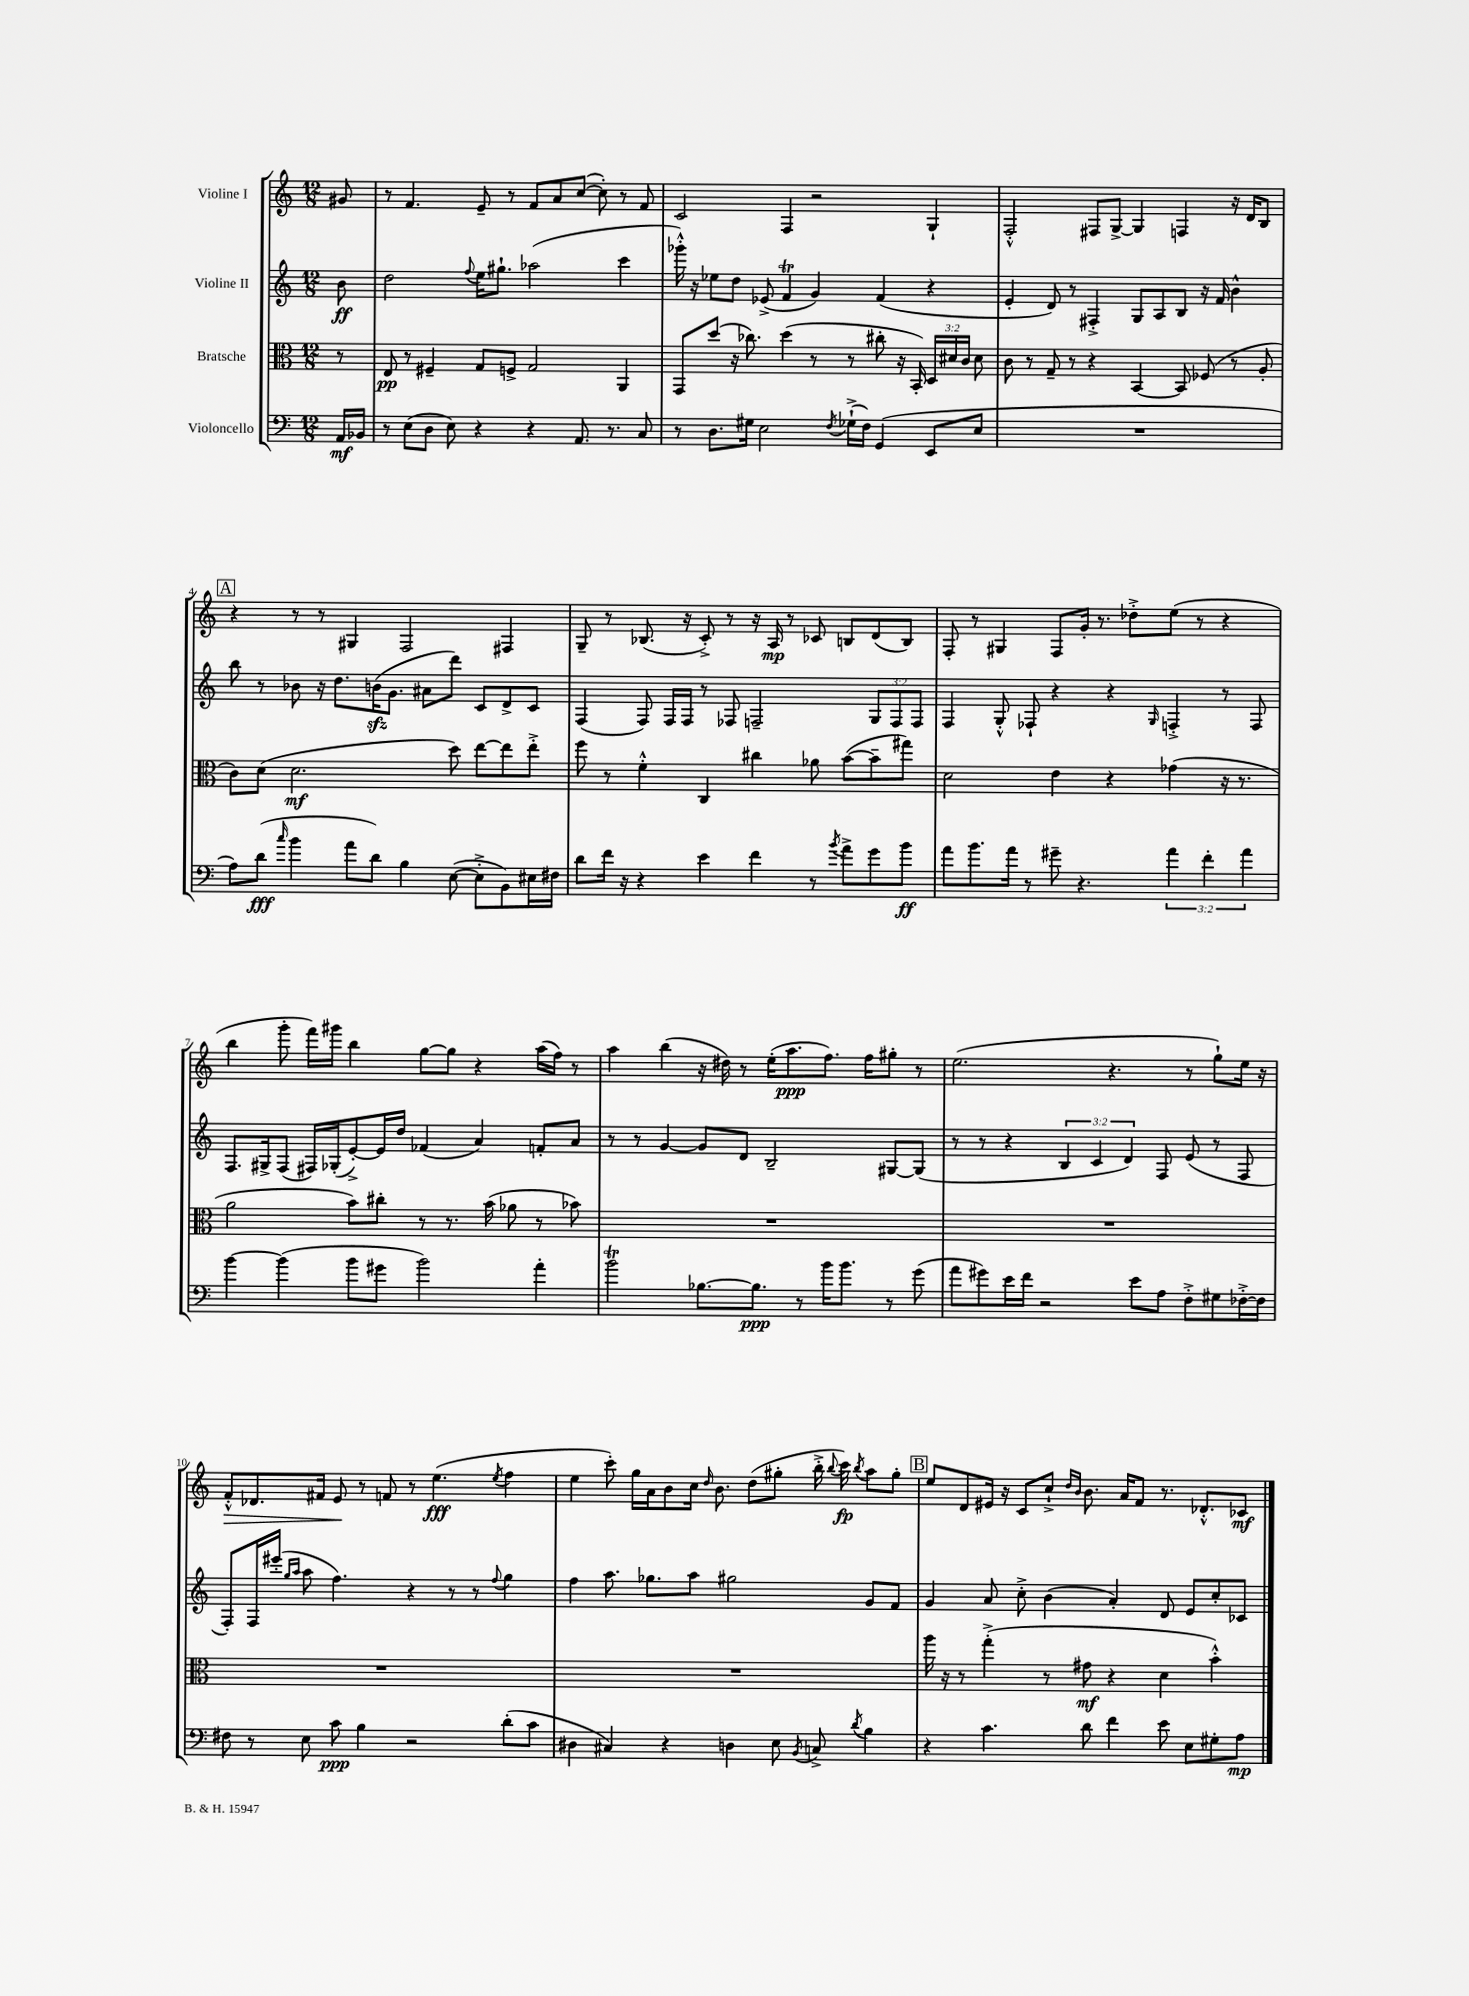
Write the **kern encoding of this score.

**kern	**kern	**kern	**kern
*staff4	*staff3	*staff2	*staff1
*clefF4	*clefC3	*clefG2	*clefG2
*k[]	*k[]	*k[]	*k[]
*M12/8	*M12/8	*M12/8	*M12/8
16AA/LL	8r	8b\	8g#/
16BB-/JJ	.	.	.
=	=	=	=
8r	8E/	2dd\	8r
(8E\L	8r	.	4.f/
8D\J	4F#~/	.	.
8E\)	.	.	.
.	.	8qqff/	.
4r	8G/L	16ee\LK	8e~/
.	.	8.gg#`\J	.
.	8F^/J	.	8r
4r	2G/	(2aa-\	8f/L
.	.	.	8a/
8.AA/	.	.	([8cc/J
.	.	.	8cc'\])
8.r	.	.	.
.	4AA/	4ccc\	8r
8C/	.	.	8f/
=	=	=	=
8r	8GG/L	16ggg-'^^\)	2c/
.	.	16r	.
8.D\L	(8dd/J	8ee-\L	.
.	16r	8dd\J	.
16G#\Jk	8.cc-\)	.	.
2E\	.	(8e-^/	.
.	(4dd\	4f/	4F/
.	8r	4g/)	2r
8qF/	.	.	.
(16G-`^\LL	8r	.	.
16F\JJ)	.	.	.
(4GG/	8cc#'\	(4f/	.
.	16r	.	.
.	16BB'/)	.	.
8EE/L	24D/LL	4r	4G`/
.	24d#/	.	.
.	24c/JJ	.	.
8E/J	8d#\	.	.
=	=	=	=
1.r	8c\	4e'/	2F'^^/
.	8r	.	.
.	8G~/	8d/)	.
.	8r	8r	.
.	4r	4F#'^/	8F#/L
.	.	.	[8G^/J
.	[4BB/	8G/L	4G/]
.	.	8A/	.
.	8BB/]	8B/J	4F/
.	(8F-/	16r	.
.	.	16f/	.
.	8r	4b^^\	16r
.	.	.	16d/LK
.	8A'/	.	8B/J
=	=	=	=
8A\L)	8c\L)	8bb\	4r
(8d\J	(8d\J	8r	.
16qqcc/	.	.	.
4b\	2.d\	8b-\	8r
.	.	16r	8r
.	.	8.dd\L	.
8a\L	.	.	4G#/
8d\J)	.	(16b\K	.
.	.	8.g\J	.
4B\	.	.	2F/
.	.	8a#\L	.
([8E\	8dd\)	8ddd\J)	.
8E'^\]L	[8ee\L	8c/L	.
8BB\)	8ee\]	8d^/	4F#/
16E#\L	8ee'^\J	8c/J	.
16F#\JJ	.	.	.
=	=	=	=
8d\L	8ff\	(4F/	8G~/
16f\Jk	8r	.	8r
16r	.	.	.
4r	4f'^^\	8F/)	(8.B-/
.	.	16F/LL	.
.	.	16F/JJ	16r
4e\	4C/	8r	8c'^/)
.	.	8F-/	8r
4f\	4cc#\	2F~/	16r
.	.	.	16A/
.	.	.	8r
8r	8a-\	.	8c-/
8qb/	.	.	.
8a^\L	([8b\L	.	8B/L
8g\	8b~\]	12G/L	(8d/
.	.	12F/	.
8b\J	8gg#\J)	.	8B/J)
.	.	12F/J	.
=	=	=	=
8a\L	2d\	4F/	8F'/
8.b\	.	.	8r
.	.	8G'^^/	4G#/
16a\Jk	.	.	.
8r	.	8F-`/	.
8g#~\	4e\	4r	8F/L
4.r	.	.	16g'/Jk
.	.	.	8.r
.	4r	4r	.
.	.	.	8dd-'^\L
.	.	16qqG/	.
6a\	(4g-\	4F'^/	(8ee\J
.	.	.	8r
6f'\	.	.	.
.	16r	8r	4r
.	8.r	.	.
6a\	.	.	.
.	.	8F/	.
=	=	=	=
[4b\	2a\	8.F/L	4bb\
.	.	16G#^/k	.
(4b\]	.	(8F/J	8ggg'\
.	.	16F#/LL)	16fff\LL)
.	.	(16G-'/J	16ggg#\JJ
8b\L	8b\L)	[8e'^/)	4bb\
8g#\J	8cc#'\J	16e/]L	.
.	.	16dd/JJ	.
2b\)	8r	(4f-/	[8gg\L
.	8.r	.	8gg\]J
.	.	4a/)	4r
.	(16b\	.	.
.	8a-\	.	.
4a'\	8r	8f'/L	(16aa\LL
.	.	.	16ff\JJ)
.	8b-\)	8a/J	8r
=	=	=	=
2b\	1.r	8r	4aa\
.	.	8r	.
.	.	[4g/	(4bb\
[8.B-\L	.	8g/]L	16r
.	.	.	16dd#\)
.	.	8d/J	8r
8.B-\]J	.	.	.
.	.	2B~/	(16ee'\LK
.	.	.	8.aa\
8r	.	.	.
16b\LK	.	.	8.ff\J)
8.b\J	.	.	.
.	.	.	16ff\LK
8r	.	[8G#/L	8gg#'\J
(8g\	.	(8G#/]J	8r
=	=	=	=
8a\L	1.r	8r	(2.ee\
8g#\)	.	8r	.
16e\L	.	4r	.
16f\JJ	.	.	.
2r	.	.	.
.	.	6B/	.
.	.	6c/	.
.	.	.	4.r
.	.	6d/)	.
8e\L	.	.	.
8A\J	.	8F/	.
8F'^\L	.	(8e/	8r
8G#\	.	8r	8gg`\L)
[16F-'^\L	.	8F/	16ee\Jk
16F-\]JJ	.	.	16r
=	=	=	=
8F#\	1.r	8F'/L)	8f'^^/L
8r	.	16F/L	8.d-/
.	.	(16eee#'/JJ	.
.	.	16qqgg/LL	.
.	.	16qqaa/JJ	.
8E\	.	8aa\	.
.	.	.	16f#/Jk
8c\	.	4.ff\)	8e/
4B\	.	.	8r
.	.	.	8f/
2r	.	4r	8r
.	.	.	(4.ee\
.	.	8r	.
.	.	8r	.
.	.	8qqff/	8qee/
(8d'\L	.	4gg\	4ff\
8c\J	.	.	.
=	=	=	=
4D#\	1.r	4ff\	4ee\
4C#/)	.	8.aa\	8ccc'\)
.	.	.	16gg\LL
.	.	8.gg-\L	16a\J
4r	.	.	8b\
.	.	8aa\J	16cc\Jk
.	.	.	16qqdd/
.	.	.	8.b\
4D\	.	2gg#\	.
.	.	.	(8dd\L
8E\	.	.	8gg#'\J
8qBB/	.	.	.
8C^/	.	.	16bb'^\
.	.	.	8qqbb/
.	.	.	16ccc\)
8qd/	.	.	8qbb/
4B\	.	8g/L	8aa\L
.	.	8f/J	8gg#'\J
=	=	=	=
4r	16aa\	4g/	8ee/L
.	16r	.	.
.	8r	.	8d/
4.c\	(4gg'^\	8a/	16e#/Jk
.	.	.	16r
.	.	8cc'^\	8c/L
.	8r	(4b\	8cc`^/J
.	.	.	16qqdd/LL
.	.	.	16qqb/JJ
8d\	8g#\	.	8.b\
4f\	4r	4a'/)	.
.	.	.	16a/LK
.	.	.	8f/J
8e\	4d\	8d/	8.r
8E\L	.	8e/L	.
.	.	.	8.d-'^^/L
8G#'\	4b'^^\)	8cc'/	.
8A\J	.	8c-/J	8c-/J
==	==	==	==
*-	*-	*-	*-
